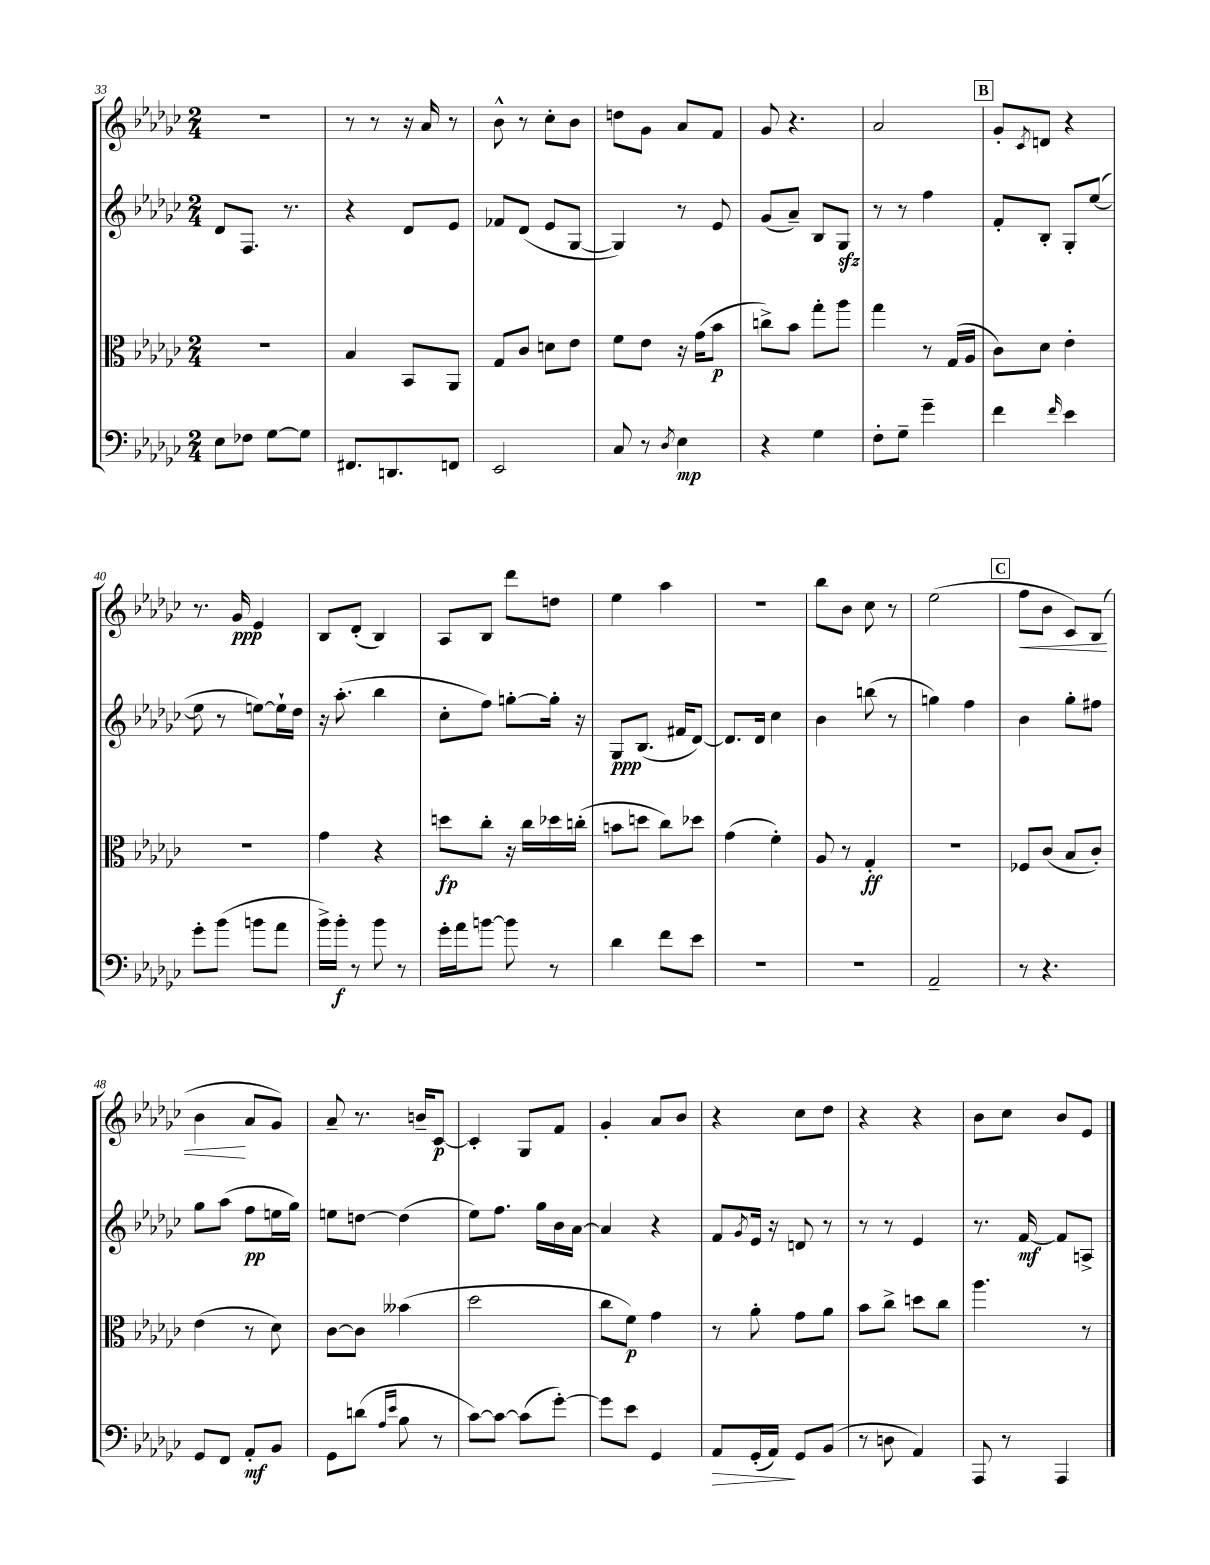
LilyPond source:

<<
\new StaffGroup <<
\new Staff = "s0" {
    \clef treble \key ges \major \numericTimeSignature \time 2/4
    R2 |
    r8 r8 r16 aes'16 r8 |
    bes'8-^ r8 ces''8-. bes'8 |
    d''8 ges'8 aes'8 f'8 |
    ges'8 r4. |
    aes'2 |
    \mark \markup { \box "B" } ges'8-. \acciaccatura { ces'8 } d'8 r4 |
    r8. ges'16\ppp ees'4 |
    bes8 des'8-.( bes4) |
    aes8 bes8 des'''8 d''8 |
    ees''4 aes''4 |
    R2 |
    bes''8 bes'8 ces''8 r8 |
    ees''2( |
    \mark \markup { \box "C" } f''8\< bes'8 ces'8) bes8( |
    bes'4\! aes'8 ges'8) |
    aes'8-- r8. b'16-- ces'8~\p |
    ces'4-. ges8 f'8 |
    ges'4-. aes'8 bes'8 |
    r4 ces''8 des''8 |
    r4 r4 |
    bes'8 ces''8 bes'8 ees'8 \bar "|." |
}
\new Staff = "s1" {
    \clef treble \key ges \major \numericTimeSignature \time 2/4
    des'8 f8. r8. |
    r4 des'8 ees'8 |
    fes'8 des'8( ees'8 ges8~ |
    ges4) r8 ees'8 |
    ges'8( aes'8--) bes8 ges8\sfz |
    r8 r8 f''4 |
    \mark \markup { \box "B" } f'8-. bes8-. ges8-. ees''8~( |
    ees''8 r8 e''8~) e''16-! des''16 |
    r16 aes''8.-.( bes''4 |
    ces''8-. f''8) g''8~-. g''16-. r16 |
    ges8\ppp bes8.( fis'16 des'8~) |
    des'8. des'16 ces''4 |
    bes'4 b''8( r8 |
    g''4) f''4 |
    \mark \markup { \box "C" } bes'4 ges''8-. fis''8 |
    ges''8 aes''8( f''8\pp e''16 ges''16) |
    e''8 d''8~ d''4( |
    ees''8) f''8. ges''16 bes'16 aes'16~ |
    aes'4 r4 |
    f'8 \acciaccatura { ges'8 } ees'16 r16 d'8 r8 |
    r8 r8 ees'4 |
    r8. f'16~\mf f'8 a8-> \bar "|." |
}
\new Staff = "s2" {
    \clef alto \key ges \major \numericTimeSignature \time 2/4
    r2 |
    bes4 bes,8 aes,8 |
    ges8 ces'8 d'8 ees'8 |
    f'8 ees'8 r16 ges'16( bes'8\p |
    c''8->) bes'8 ges''8-. aes''8 |
    ges''4 r8 ges16( aes16 |
    \mark \markup { \box "B" } ces'8) des'8 ees'4-. |
    r2 |
    ges'4 r4 |
    d''8\fp ces''8-. r16 ces''16 des''16 c''16-.( |
    b'8 d''8 ces''8) des''8 |
    ges'4( f'4-.) |
    aes8 r8 ges4-.\ff |
    R2 |
    \mark \markup { \box "C" } fes8 ces'8( bes8 ces'8-.) |
    ees'4( r8 des'8) |
    ces'8~ ces'8 beses'4( |
    des''2 |
    ces''8 f'8\p) ges'4 |
    r8 aes'8-. ges'8 aes'8 |
    bes'8 ces''8-> d''8 ces''8 |
    aes''4. r8 \bar "|." |
}
\new Staff = "s3" {
    \clef bass \key ges \major \numericTimeSignature \time 2/4
    ees8 fes8 ges8~ ges8 |
    fis,8. d,8. f,8 |
    ees,2 |
    ces8 r8 \acciaccatura { des8 } ees4\mp |
    r4 ges4 |
    f8-. ges8-- ges'4-- |
    \mark \markup { \box "B" } f'4 \grace { f'16 } ees'4 |
    ges'8-. bes'8( b'8 aes'8 |
    bes'16->) bes'16-.\f r8 bes'8 r8 |
    ges'16-. aes'16 b'8~ b'8 r8 |
    des'4 f'8 ees'8 |
    r2 |
    R2 |
    aes,2-- |
    \mark \markup { \box "C" } r8 r4. |
    ges,8 f,8 aes,8-.\mf bes,8 |
    ges,8 d'8( \grace { aes16 ees'16 } bes8 r8 |
    ces'8~) ces'8~ ces'8( ges'8~-.) |
    ges'8 ees'8 ges,4 |
    aes,8\> ges,16-.( aes,16\!) ges,8 bes,8( |
    r8 d8 aes,4) |
    aes,,8 r8 aes,,4 \bar "|." |
}
>>
>>
\layout { \context { \Score currentBarNumber = #33 } }
